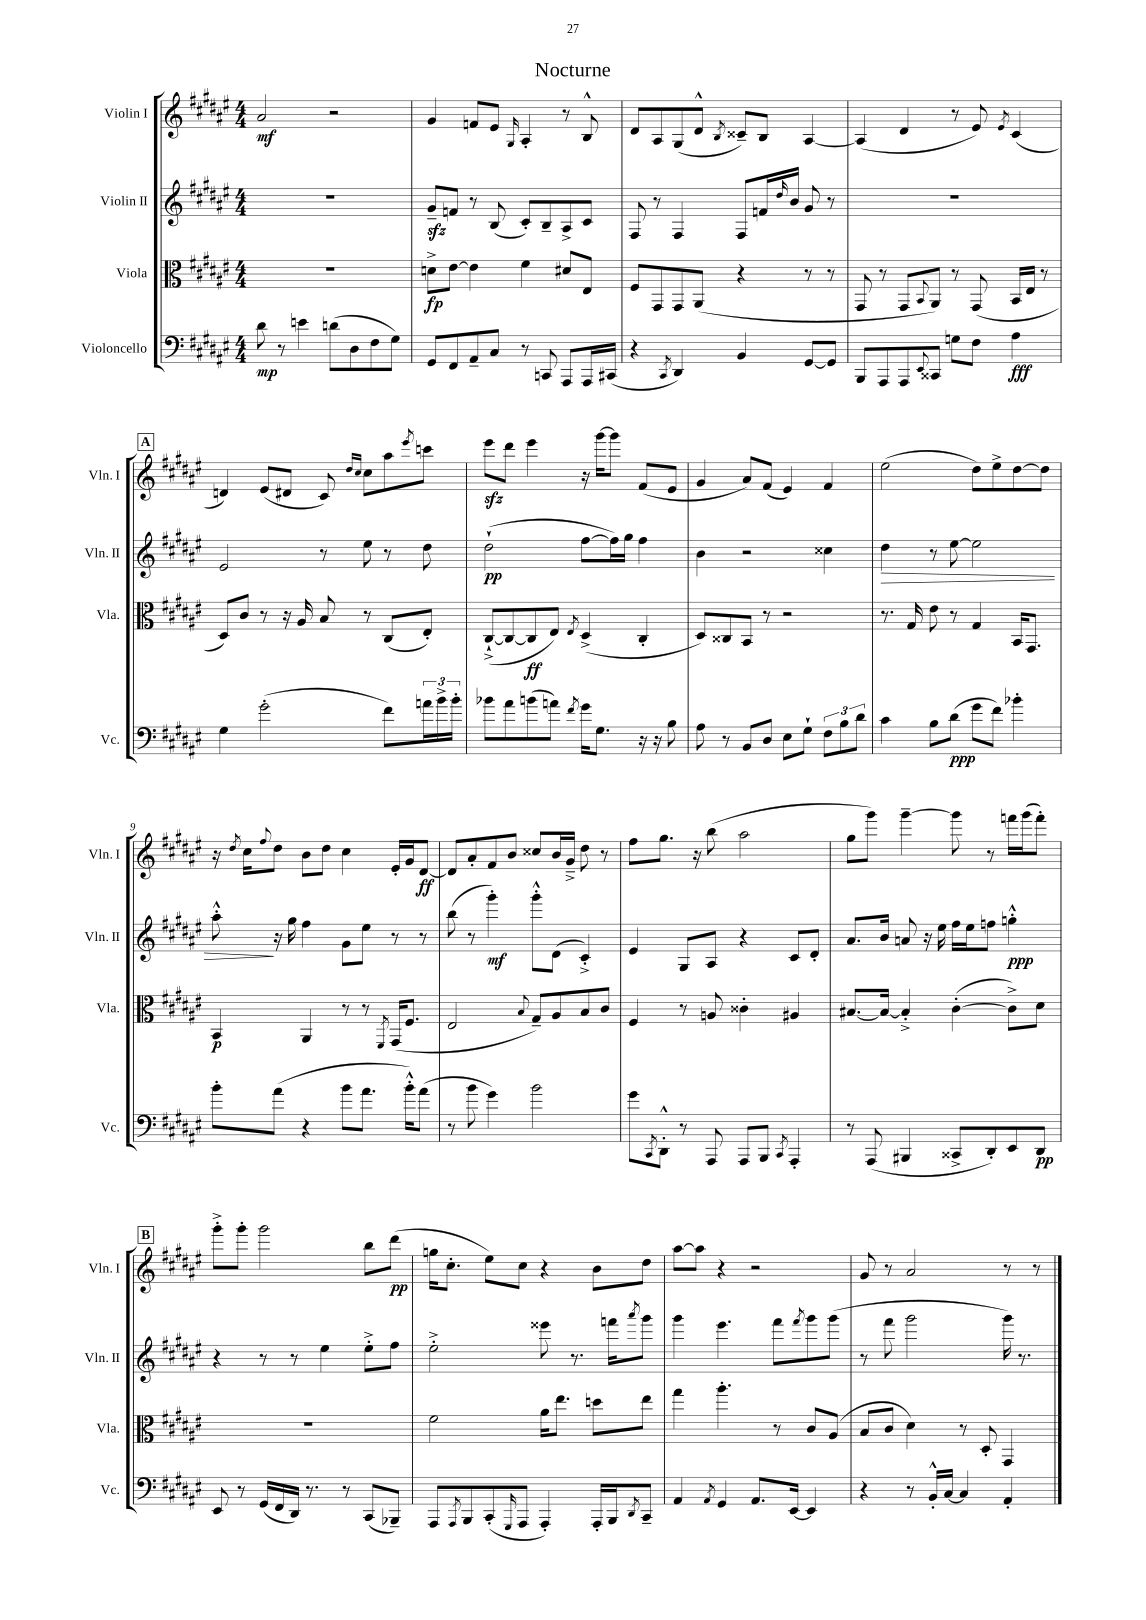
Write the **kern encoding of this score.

**kern	**kern	**kern	**kern
*staff4	*staff3	*staff2	*staff1
*clefF4	*clefC3	*clefG2	*clefG2
*k[f#c#g#d#a#e#]	*k[f#c#g#d#a#e#]	*k[f#c#g#d#a#e#]	*k[f#c#g#d#a#e#]
*M4/4	*M4/4	*M4/4	*M4/4
8d#\	1r	1r	2a#/
8r	.	.	.
4e\	.	.	.
(8d\L	.	.	2r
8D#\	.	.	.
8F#\	.	.	.
8G#\J)	.	.	.
=	=	=	=
8GG#/L	8d^\L	8g#~/L	4g#/
8FF#/	[8e#\J	8f/J	.
8AA#~/	4e#\]	8r	8f/L
8C#/J	.	(8B/	8e#/J
.	.	.	16qqG#/
8r	4f#\	8c#'/L)	4A#'/
8CC/	.	8B~/	.
8AAA#/L	8d#/L	8A#^/	8r
16AAA#/L	8E#/J	8c#/J	8B^^/
(16CC#/JJ	.	.	.
=	=	=	=
4r	8F#/L	8F#/	8d#/L
.	8GG#/	8r	8A#/
8qCC#/	.	.	.
4DD#/)	8GG#/	4F#/	(8G#/
.	(8AA#/J	.	8d#^^/J
.	.	.	8qB/
4BB/	4r	8F#/L	8c##~/L)
.	.	16f/L	8B/J
.	.	16qqdd#/	.
.	.	16b/JJ	.
[8GG#/L	8r	8g#/	[4A#/
8GG#/]J	8r	8r	.
=	=	=	=
8BBB/L	8GG#/	1r	(4A#/]
8AAA#/	8r	.	.
8AAA#/	8GG#/L	.	4d#/
8qqEE#/	8qqBB/	.	.
8CC##/J	8AA#/J)	.	.
8G\L	8r	.	8r
8F#\J	(8GG#/	.	8e#/)
.	.	.	8qe#/
4A#\	16BB/LL	.	(4c#/
.	16E#/JJ	.	.
.	8r	.	.
=	=	=	=
4G#\	8D#/L)	2e#/	4d/)
.	8c#/J	.	.
(2g#'\	8r	.	(8e#/L
.	16r	.	8d#/J
.	16A#/	.	.
.	8B/	8r	8c#/)
.	.	.	16qqdd#/LL
.	.	.	16qqcc#/JJ
.	8r	8ee#\	8cc#\L
8f#\L)	(8C#/L	8r	8aa#\
.	.	.	8qeee#/
24a\L	8E#'/J)	8dd#\	8ccc\J
24b^\	.	.	.
24b'\JJ	.	.	.
=	=	=	=
8b-\L	([8C#`^/L	(2dd#`\	8eee#\L
8a#\	8C#/_	.	8ddd#\J
(8b\	8C#/]	.	4eee#\
8a\J)	8E#/J)	.	.
8qf#/	8qE#/	.	.
16g#\LK	(4D#^/	[8ff#\L	16r
8.G#\J	.	.	[16ggg#\LK
.	.	16ff#\]L)	8ggg#\]J
.	.	16gg#\JJ	.
16r	4C#'/	4ff#\	(8f#/L
16r	.	.	.
8B\	.	.	8e#/J
=	=	=	=
8A#\	8D#/L)	4b\	4g#/
8r	8C##/	.	.
8BB/L	8BB/J	2r	8a#/L)
8D#/J	8r	.	(8f#/J
8E#\L	2r	.	4e#/)
8G#`\J	.	.	.
12F#\L	.	4cc##\	4f#/
12B\	.	.	.
12d#\J	.	.	.
=	=	=	=
4c#\	8.r	4dd#\	(2ee#\
.	16G#/	.	.
8B\L	8e#\	8r	.
(8d#\J	8r	[8ee#\	.
8g#\L	4G#/	2ee#\]	8dd#\L)
8f#\J)	.	.	8ee#^\
4b-'\	16BB/LK	.	[8dd#\
.	8.GG#/J	.	.
.	.	.	8dd#\]J
=	=	=	=
8b'\L	4BB/	8aa#'^^\	16r
.	.	.	8qdd#/
.	.	.	16cc#\LK
.	.	.	8qqff#/
(8a#\J	.	16r	8dd#\J
.	.	16gg#\	.
4r	4AA#/	4ff#\	8b\L
.	.	.	8dd#\J
8b\L	8r	8g#\L	4cc#\
8.a#\J	8r	8ee#\J	.
.	8qFF#/	.	.
.	(16GG#/LK	8r	16e#'/LL
16b'^^\LK)	8.F#/J	.	16g#/J
(8a#\J	.	8r	[8d#/J
=	=	=	=
8r	2E#/	(8bb\	8d#/]L
8b\	.	8r	8a#'/
4g#\)	.	4ggg#'\)	8f#/
.	.	.	8b/J
.	8qqB/	.	.
2b\	8G#~/L)	8ggg#'^^\L	8cc##/L
.	8A#/	(8d#\J	16b/L
.	.	.	16g#~^/JJ
.	8B/	4c#'^/)	8dd#\
.	8c#/J	.	8r
=	=	=	=
8g#\L	4F#/	4e#/	8ff#\L
8qCC#/	.	.	.
8DD#'^^\J	.	.	8.gg#\J
8r	8r	8G#/L	.
.	.	.	16r
8AAA#/	8A/	8A#/J	(8bb\
8AAA#/L	4c##'\	4r	2aa#\
8BBB/J	.	.	.
8qCC#/	.	.	.
4AAA#'/	4A#/	8c#/L	.
.	.	8d#'/J	.
=	=	=	=
8r	[8.B#/L	8.a#/L	8gg#\L
(8AAA#/	.	.	8ggg#\J)
.	16B#/_Jk	16b/Jk	.
4BBB#/	4B#'^/]	8a/	[4ggg#~\
.	.	16r	.
.	.	16ee#\	.
8CC##^/L	([4c#'\	16ff#\LL	8ggg#\]
.	.	16ee#\J	.
8DD#'/)	.	8ff\J	8r
8EE#/	8c#^\]L)	4gg'^^\	16fff\LL
.	.	.	(16ggg#\J
8DD#/J	8d#\J	.	8fff'\J)
=	=	=	=
8EE#/	1r	4r	8ggg#'^\L
8r	.	.	8ggg#'\J
(16GG#/LL	.	8r	2ggg#\
16FF#/	.	.	.
16DD#/JJ)	.	8r	.
8.r	.	.	.
.	.	4ee#\	.
8r	.	.	.
(8CC#/L	.	8ee#'^\L	8bb\L
8BBB-~/J)	.	8ff#\J	(8ddd#\J
=	=	=	=
8AAA#/L	2f#\	2ee#'^\	16gg\LK
.	.	.	8.cc#'\J
8qAAA#/	.	.	.
8BBB/	.	.	.
(8CC#'/	.	.	8ee#\L)
16qqGGG#/	.	.	.
8AAA#/J	.	.	8cc#\J
4AAA#'/)	16a#\LK	8eee##\	4r
.	8.ee#\J	.	.
.	.	8.r	.
16AAA#'/LL	8dd\L	.	8b\L
16BBB/J	.	16fff\LK	.
8qDD#/	.	8qaaa#/	.
8CC#~/J	8ee#\J	8ggg#\J	8dd#\J
=	=	=	=
4AA#/	4gg#\	4ggg#\	[8aa#\L
.	.	.	8aa#\]J
8qAA#/	.	.	.
4GG#/	4.aa#'\	4.eee#\	4r
8.AA#/L	.	.	2r
.	8r	8fff#\L	.
[16EE#/Jk	.	.	.
.	.	8qfff#/	.
4EE#/]	8c#/L	8ggg#\	.
.	(8A#/J	(8ggg#\J	.
=	=	=	=
4r	8B/L	8r	8g#/
.	8c#/J	8fff#\	8r
8r	4d#\)	2ggg#\	2a#/
16BB'^^/LL	.	.	.
[16C#/JJ	.	.	.
4C#/]	8r	.	.
.	8D#'/	.	.
4AA#'/	4GG#/	16ggg#\)	8r
.	.	8.r	.
.	.	.	8r
==	==	==	==
*-	*-	*-	*-
